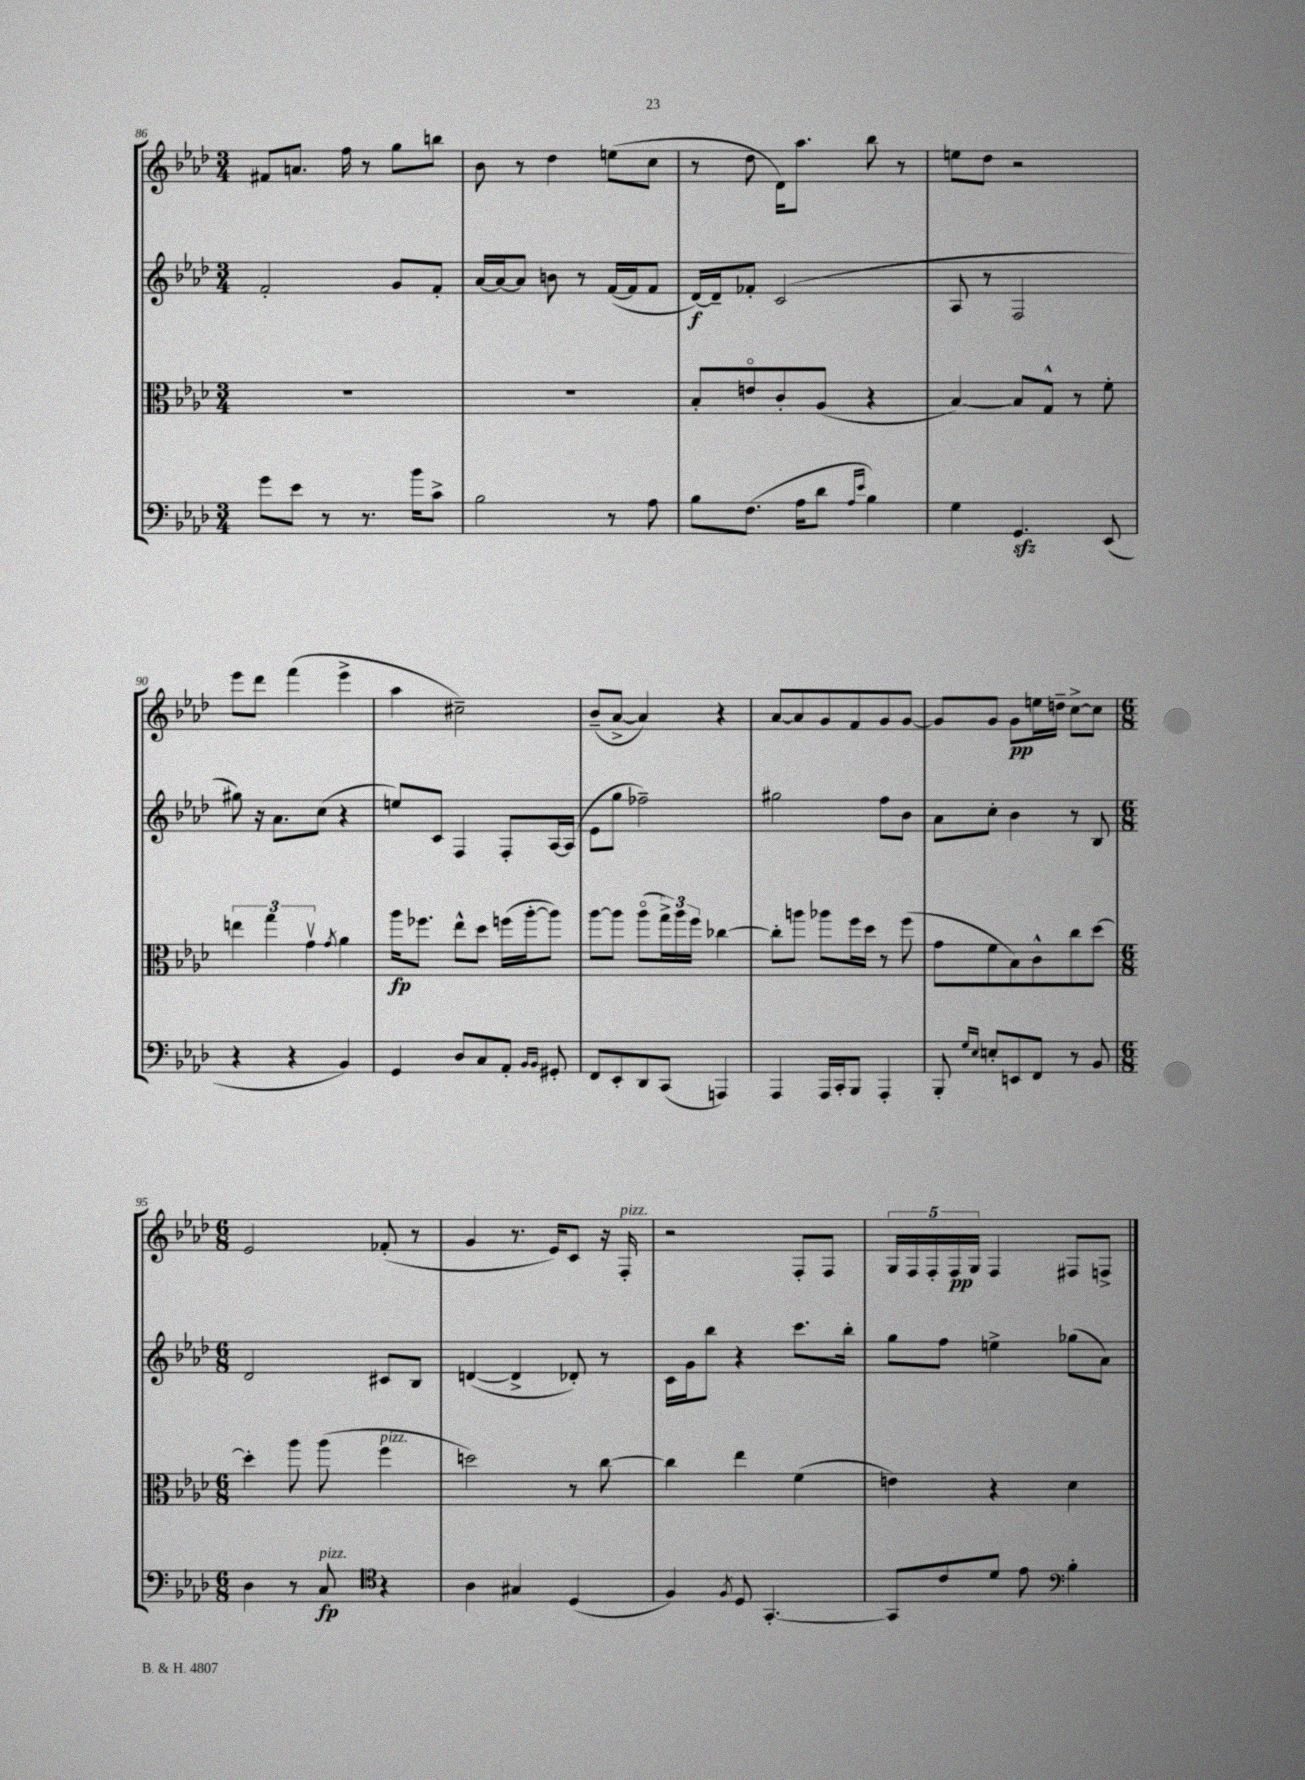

**kern	**kern	**kern	**kern
*staff4	*staff3	*staff2	*staff1
*clefF4	*clefC3	*clefG2	*clefG2
*k[b-e-a-d-]	*k[b-e-a-d-]	*k[b-e-a-d-]	*k[b-e-a-d-]
*M3/4	*M3/4	*M3/4	*M3/4
8g	2.r	2f'	8f#
8e-	.	.	8.a
8r	.	.	.
.	.	.	16ff
8.r	.	.	8r
.	.	8g	8gg
16b-	.	.	.
8c^	.	8f'	8bb
=	=	=	=
2B-	2.r	[16a-	8b-
.	.	16a-_	.
.	.	8a-]	8r
.	.	8b	4dd-
.	.	8r	.
8r	.	([16f	(8ee
.	.	16f]	.
8A-	.	8f	8cc
=	=	=	=
8B-	8B-'	[16d-)	8r
.	.	16d-~]	.
(8.F	8eo	8f-'	8dd-
.	8c'	(2c	16d-)
16A-	.	.	8.aa-
8d-	(8A-	.	.
16qqA-	.	.	.
16qqe-	.	.	.
4B-)	4r	.	8bb-
.	.	.	8r
=	=	=	=
4G	[4B-)	8A-	8ee
.	.	8r	8dd-
4.GG	8B-]	2F	2r
.	8G^^	.	.
.	8r	.	.
(8EE-	8f'	.	.
=	=	=	=
4r	6ee	8gg#)	8eee-
.	.	16r	8ddd-
.	6gg	.	.
.	.	8.a-	.
4r	.	.	(4fff
.	6gv	.	.
.	.	(8cc	.
.	8qg	.	.
4BB-)	4a-	4r	4eee-^
=	=	=	=
4GG	16aa-	8ee)	4aa-
.	8.ff-	.	.
.	.	8c	.
8D-	8ee-^^	4F	2cc#~)
8C	8dd-	.	.
8AA-'	(16ff	8F'	.
.	[16aa-'	.	.
16qqBB-	.	.	.
16qqBB-	.	.	.
8GG#'	8aa-])	[16A-	.
.	.	(16A-]	.
=	=	=	=
8FF	[8aa-	8e-	(8b-~
8EE-'	8aa-]	8gg	[8a-^
8DD-	(8aa-o	2ff-~)	4a-])
(8CC	24gg^)	.	.
.	24aa-	.	.
.	24ff	.	.
4AAA)	[4cc-	.	4r
=	=	=	=
4AAA-	8cc-']	2gg#	[8a-
.	8aa	.	8a-]
16AAA-	8aa-	.	8g
16CC'	.	.	.
8BBB-	16ff	.	8f
.	16dd-	.	.
4AAA-'	8r	8ff	8g
.	(8ff	8b-	[8g
=	=	=	=
8BBB-'	8g	8a-	8g]
16qqG	.	.	.
16qqE-	.	.	.
8E'	8f	8cc'	8g
8EE	8B-)	4b-	8g
8FF	8c^^	.	16ee
.	.	.	16dd~
8r	8cc	8r	[8cc^
8BB-	[8dd-	8B-	8cc]
=	=	=	=
*M6/8	*M6/8	*M6/8	*M6/8
4D-	4dd-']	2d-	2e-
8r	8aa-	.	.
8C	(8aa-	.	.
4r	4ff	8c#	(8f-'
.	.	8B-	8r
=	=	=	=
*clefC4	*	*	*
4A-	2dd)	([4d	4g
4G#	.	4d^]	8.r
.	.	.	16e-)
(4D-	8r	8d-')	8c
.	[8cc	8r	16r
.	.	.	16F'
=	=	=	=
4F)	4cc]	16c	2r
.	.	16g	.
.	.	8bb-	.
8qF	.	.	.
8D-	4ee-	4r	.
[4.GG'	.	.	.
.	(4f	8.ccc	8F'
.	.	.	8F
.	.	16bb-'	.
=	=	=	=
8GG]	4e)	8gg	20G
.	.	.	20F
.	.	.	20F'
8c	.	8ff	.
.	.	.	20F
.	.	.	20G
8d-	4r	4ee^	4F
8e-	.	.	.
*clefF4	*	*	*
4B-'	4d-	(8gg-	8F#
.	.	8a-)	8F^
==	==	==	==
*-	*-	*-	*-
